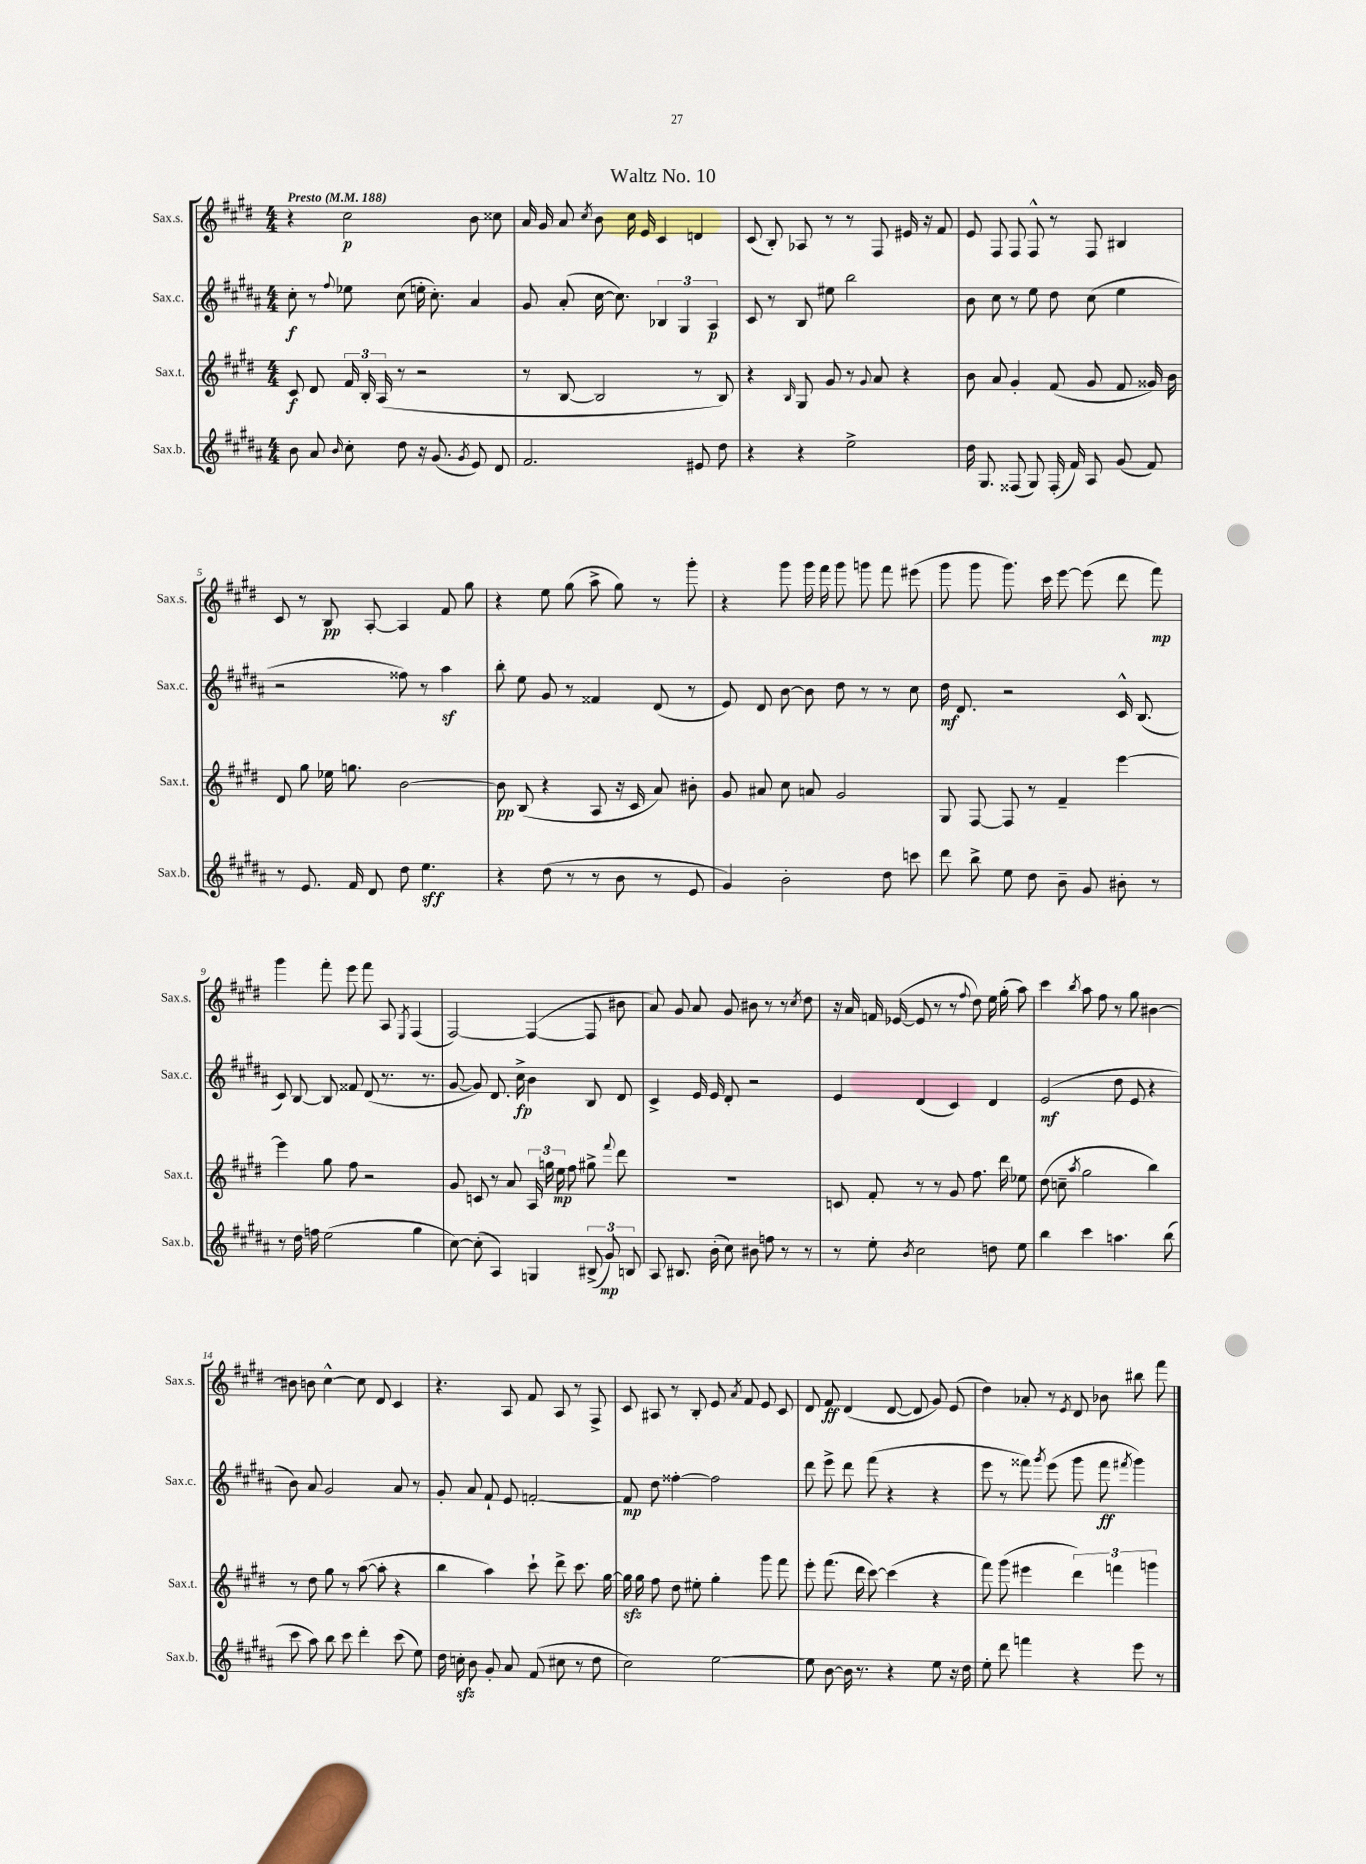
\header { title = "Waltz No. 10" }
<<
\new StaffGroup <<
\new Staff = "s0" \with { instrumentName = "Sax.s." shortInstrumentName = "Sax.s." } {
    \clef treble \key e \major \numericTimeSignature \time 4/4 \tempo "Presto" 4 = 188
    \autoBeamOff r4 cis''2\p b'8 cisis''8 |
    a'16 gis'16 a'8 \acciaccatura { cis''8 } b'8 cis''16 e'16 cis'4 d'4 |
    cis'8( b8-.) aes8 r8 r8 fis8 eis'16 r16 fis'8 |
    e'8 fis8 fis8 fis8-^ r8 fis8 bis4 |
    cis'8 r8 b8\pp a8~-. a4 fis'8 gis''8 |
    r4 e''8 gis''8( a''8-> gis''8) r8 gis'''8-. |
    r4 gis'''8 gis'''16 fis'''16 gis'''8 g'''8 fis'''8 eis'''8( |
    gis'''8 gis'''8 gis'''8.) cis'''16 e'''8~ e'''8( dis'''8 fis'''8\mp) |
    gis'''4 fis'''8-. e'''8 fis'''8 a8 \acciaccatura { e8 } fis4( |
    fis2~) fis4~( fis8 bis'8 |
    a'8) gis'8 a'8 gis'8 bis'8 r8 r8 \acciaccatura { cis''8 } dis''8 |
    r16 a'16 f'16 ees'16~( ees'8 r8 r8 \appoggiatura { fis''8 } dis''8) e''16 gis''16-.( a''8) |
    cis'''4 \acciaccatura { b''8 } a''8 fis''8 r8 gis''8 bis'4~ |
    bis'8 b'8 cis''4~-^ cis''8 dis'8 cis'4 |
    r4. a8 fis'8 a8 r8 fis8-> |
    cis'8 ais8 r8 b8-. e'8 \acciaccatura { a'8 } fis'8 e'8 cis'8 |
    dis'8 fis'8\ff dis'4( dis'8~ dis'8 gis'8) e'8( |
    dis''4) aes'8-. r8 \acciaccatura { e'8 } dis'8 bes'8 bis''8 fis'''8 \bar "|." |
}
\new Staff = "s1" \with { instrumentName = "Sax.c." shortInstrumentName = "Sax.c." } {
    \clef treble \key b \major \numericTimeSignature \time 4/4
    \autoBeamOff cis''8-.\f r8 \appoggiatura { fis''8 } ees''8 cis''8( e''16-. cis''8.-.) ais'4 |
    gis'8 ais'8-.( cis''16~ cis''8.) \tuplet 3/2 { bes4 gis4 ais4\p } |
    cis'8 r8 b8 eis''8 b''2 |
    b'8 cis''8 r8 e''8 dis''8 cis''8( e''4 |
    r2 fisis''8) r8 ais''4\sf |
    b''8-. e''8 gis'8 r8 fisis'4 dis'8( r8 |
    e'8) dis'8 b'8~ b'8 dis''8 r8 r8 cis''8 |
    dis''16\mf dis'8. r2 cis'16-^ b8.( |
    cis'8) b8~ b8 fisis'8 dis'8( r8. r8. |
    gis'8~ gis'8) dis'8. cis''16->\fp b'4 b8 dis'8 |
    cis'4-> e'16 e'16 dis'8-. r2 |
    e'4 dis'4( cis'4) dis'4 |
    e'2\mf( dis''8 e'8 r4 |
    b'8) ais'8 gis'2 ais'8 r8 |
    gis'8-. ais'8 fis'8-! e'8 f'2~-. |
    f'8\mp dis''8 fisis''4~-. fisis''2 |
    dis'''8 e'''8-> dis'''8 fis'''8( r4 r4 |
    e'''8 r8 fisis'''8) \acciaccatura { gis'''8 } e'''8( gis'''8 fisis'''8\ff \acciaccatura { fis'''8 } gis'''4) \bar "|." |
}
\new Staff = "s2" \with { instrumentName = "Sax.t." shortInstrumentName = "Sax.t." } {
    \clef treble \key e \major \numericTimeSignature \time 4/4
    \autoBeamOff cis'8\f dis'8 \tuplet 3/2 { fis'16 b16-. a16( } r8 r2 |
    r8 b8~ b2 r8 b8) |
    r4 \grace { b16 } gis8 gis'8 r8 \appoggiatura { gis'8 } a'8 r4 |
    b'8 a'8 gis'4-. fis'8( gis'8 fis'8 gisis'16) b'16 |
    dis'8 gis''8 ees''16 g''8. b'2~ |
    b'8\pp b8( r4 a8 r16 cis'16 a'8) bis'8-. |
    gis'8 ais'8 cis''8 a'8 gis'2 |
    gis8 fis8~ fis8 r8 fis'4-- e'''4~ |
    e'''4 gis''8 fis''8 r2 |
    gis'8 c'8 r8 a'8 \tuplet 3/2 { a16 g''16 e''16\mp } fis''8 gis''8-> \appoggiatura { fis'''8 } dis'''8 |
    R1 |
    c'8 fis'8-. r8 r8 gis'8 fis''8. dis'''16 ees''8 |
    dis''8( c''8-- \acciaccatura { a''8 } gis''2 b''4) |
    r8 dis''8 gis''8 r8 a''8~( a''8-. r4 |
    b''4 a''4) cis'''8-! dis'''8-> cis'''8. gis''16~ |
    gis''16\sfz gis''16 fis''8 dis''8 eis''8-. gis''4-. gis'''8 fis'''8 |
    e'''8-. fis'''8.( dis'''16 cis'''8~) cis'''4( r4 |
    fis'''8) gis'''8( eis'''4 \tuplet 3/2 { dis'''4) f'''4 g'''4 } \bar "|." |
}
\new Staff = "s3" \with { instrumentName = "Sax.b." shortInstrumentName = "Sax.b." } {
    \clef treble \key b \major \numericTimeSignature \time 4/4
    \autoBeamOff b'8 ais'8 \grace { b'16 } cis''8-. dis''8 r16 gis'8.( \acciaccatura { gis'8 } e'8) dis'8 |
    fis'2. eis'8 dis''8 |
    r4 r4 e''2-> |
    dis''16 gis8. fisis8( gis8) fisis16-.( fis'16) ais8 gis'8( fis'8) |
    r8 e'8. fis'16 dis'8 dis''8 e''4.\sff |
    r4 dis''8( r8 r8 b'8 r8 e'8 |
    gis'4) b'2-. dis''8 c'''8 |
    dis'''8 b''8-> e''8 dis''8 b'8-- gis'8 bis'8-. r8 |
    r8 dis''16 f''16 e''2( gis''4 |
    cis''8~) cis''8-.( ais4) g4 \tuplet 3/2 { bis8->( gis'8\mp) b8 } |
    ais8 bis8. b'16-.( cis''8) bis'8 f''8 r8 r8 |
    r8 e''8-. \acciaccatura { b'8 } cis''2 d''8 e''8 |
    b''4 cis'''4 a''4. b''8( |
    cis'''8 ais''8) b''8 cis'''8 dis'''4-. cis'''8( e''8) |
    dis''16 c''16-.\sfz b'8 gis'8-. ais'8 fis'8( cis''8 r8 dis''8 |
    cis''2) e''2~ |
    e''8 b'8~ b'16 r8. r4 e''8 r16 dis''16 |
    e''8-. dis'''8 f'''4 r4 e'''8 r8 \bar "|." |
}
>>
>>
